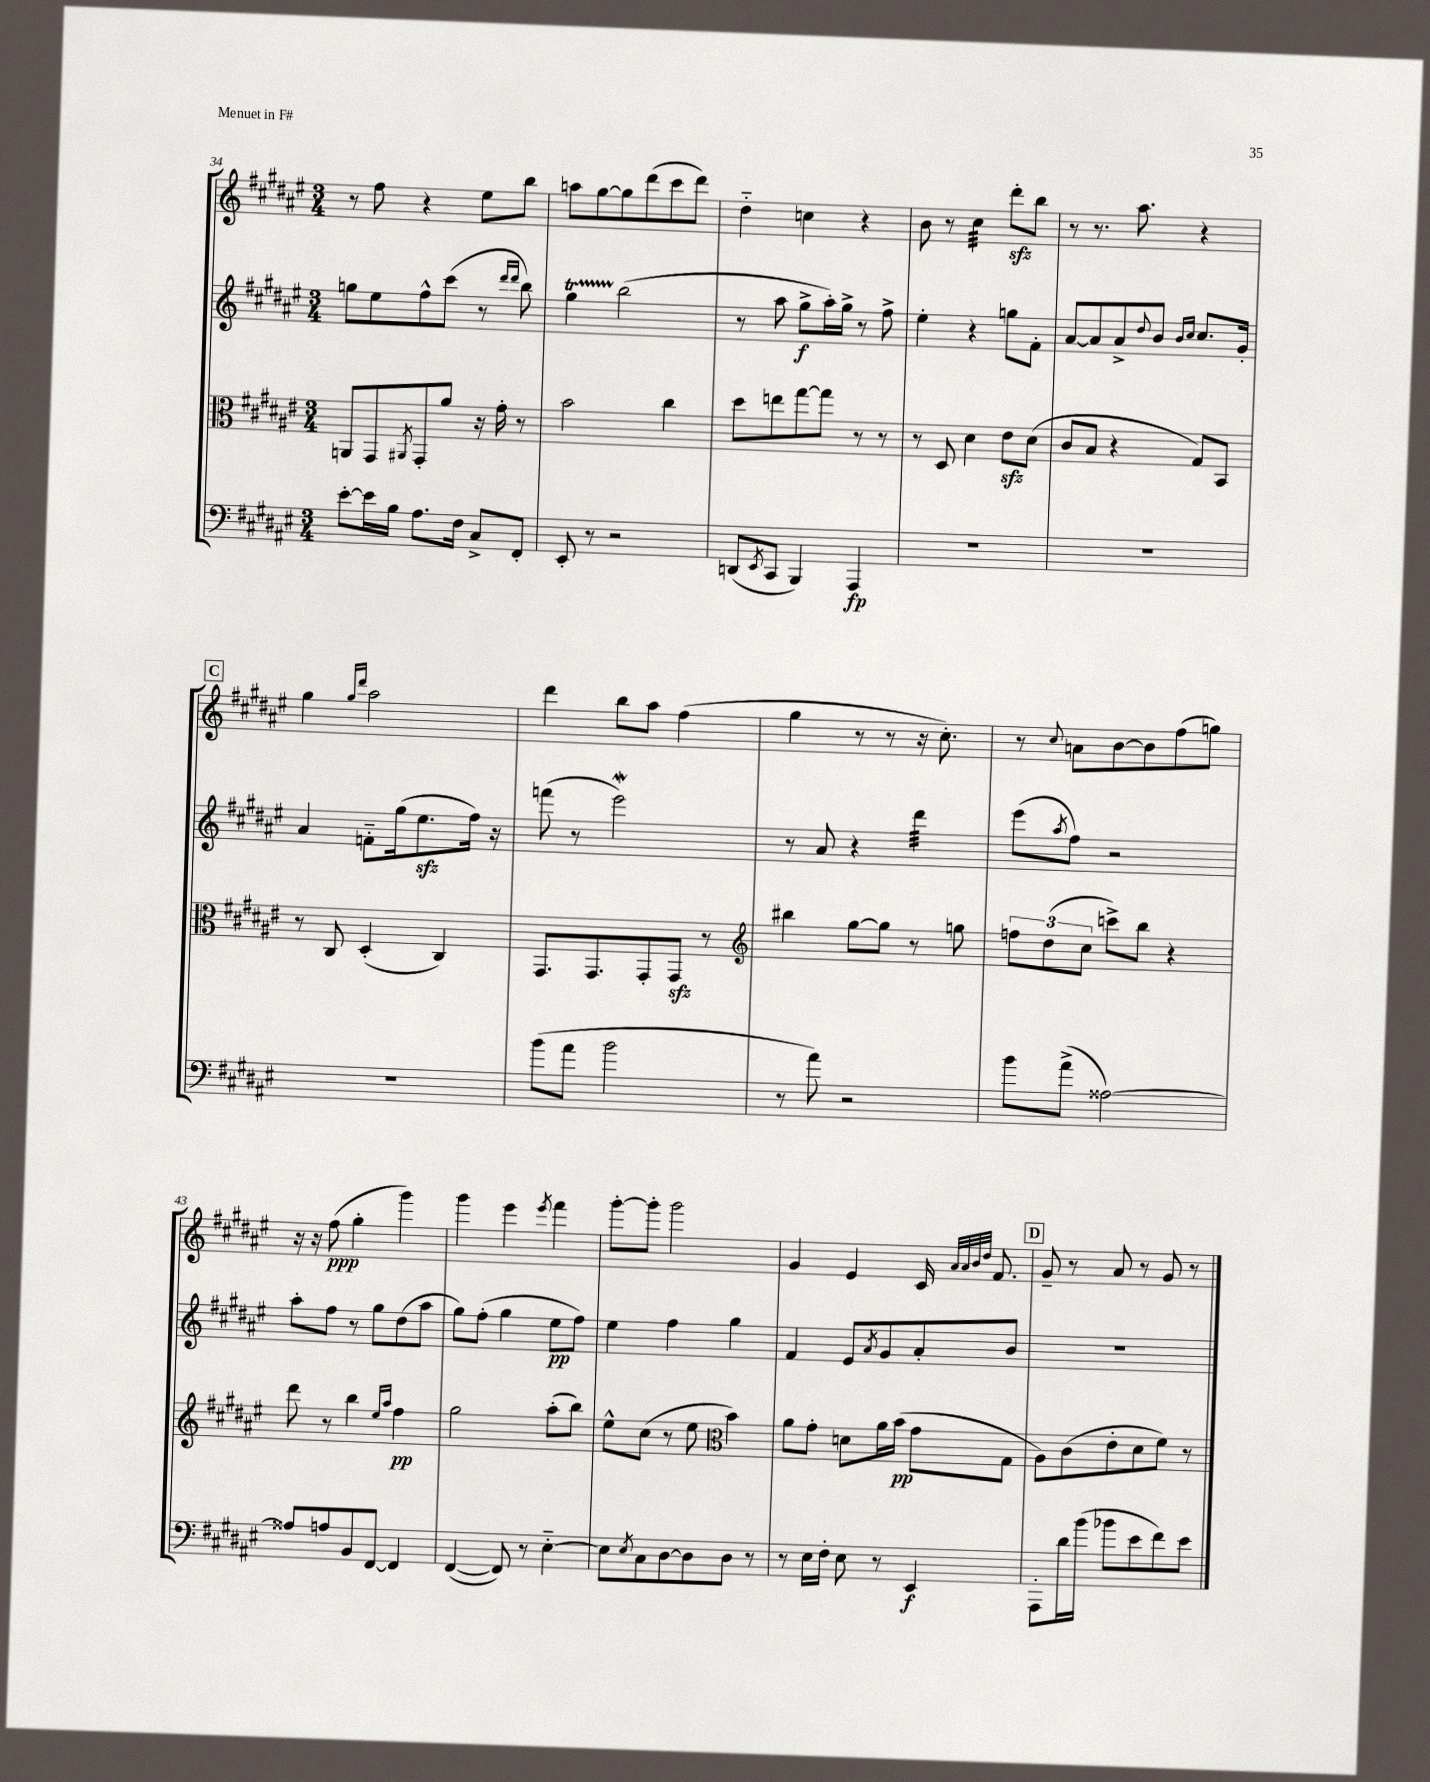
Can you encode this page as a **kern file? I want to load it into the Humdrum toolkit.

**kern	**kern	**kern	**kern
*staff4	*staff3	*staff2	*staff1
*clefF4	*clefC3	*clefG2	*clefG2
*k[f#c#g#d#a#e#]	*k[f#c#g#d#a#e#]	*k[f#c#g#d#a#e#]	*k[f#c#g#d#a#e#]
*M3/4	*M3/4	*M3/4	*M3/4
[8e#'	8AA	8gg	8r
16e#]	8GG#	8ee#	8ff#
16B	.	.	.
.	8qAA#	.	.
8.A#	8GG#'	8ff#^^	4r
.	8a#	(8ccc#	.
16F#	.	.	.
8C#^	16r	8r	8ee#
.	16g#'	.	.
.	.	16qqddd#	.
.	.	16qqddd#	.
8FF#'	8r	8bb)	8bb
=	=	=	=
8EE#'	2b	4gg#	8aa
8r	.	.	[8gg#
2r	.	(2bb	8gg#]
.	.	.	(8ddd#
.	4cc#	.	8ccc#
.	.	.	8ddd#)
=	=	=	=
(8DD	8dd#	8r	4dd#'~
8qEE#	.	.	.
8CC#	8ee	8aa#	.
4BBB)	[8gg#	8gg#^	4cc
.	8gg#]	16aa#')	.
.	.	16gg#^	.
4AAA#	8r	8r	4r
.	8r	8ff#^	.
=	=	=	=
2.r	8r	4ee#'	8b
.	8D#	.	8r
.	4d#	4r	4cc#
.	8e#	8gg	8ddd#'
.	(8d#	8f#'	8bb
=	=	=	=
2.r	8c#	[8a#	8r
.	8B	8a#]	8.r
.	4r	8a#^	.
.	.	.	8.aa#
.	.	8qqdd#	.
.	.	8b	.
.	.	16qqb	.
.	.	16qqcc#	.
.	8G#)	8.cc#	4r
.	8BB	.	.
.	.	16g#'	.
=	=	=	=
2.r	8r	4a#	4gg#
.	8C#	.	.
.	.	.	16qqgg#
.	.	.	16qqddd#
.	(4D#'	8f'~	2aa#
.	.	(16gg#	.
.	.	8.ee#	.
.	4C#)	.	.
.	.	16ff#)	.
.	.	16r	.
=	=	=	=
(8b	8.GG#	(8fff	4ddd#
8a#	.	8r	.
.	8.GG#	.	.
2b	.	2eee#)	8bb
.	8GG#'	.	8aa#
.	8GG#	.	(4ff#
.	8r	.	.
=	=	=	=
*	*clefG2	*	*
8r	4bb#	8r	4gg#
8a#)	.	8a#	.
2r	[8gg#	4r	8r
.	8gg#]	.	8r
.	8r	4ddd#	16r
.	.	.	8.cc#')
.	8gg	.	.
=	=	=	=
8b	12ff	(8eee#	8r
.	(12dd#	.	.
.	.	8qaa#	8qqcc#
(8a#^	.	8ff#)	8a
.	12cc#	.	.
[2A##)	8ccc^)	2r	[8b
.	8bb	.	8b]
.	4r	.	(8ff#
.	.	.	8gg)
=	=	=	=
8A##]	8ddd#	8aa#'	16r
.	.	.	16r
8A	8r	8ff#	(8ff#
8BB	4bb	8r	4gg#'
[8FF#	.	8gg#	.
.	16qqee#	.	.
.	16qqaa#	.	.
4FF#]	4ff#	(8dd#	4ggg#)
.	.	8aa#	.
=	=	=	=
([4FF#	2gg#	8gg#)	4ggg#
.	.	(8ff#'	.
8FF#])	.	4gg#	4eee#
8r	.	.	.
.	.	.	8qeee#
[4E#'~	(8aa#'	8ee#	4fff#
.	8bb)	8ff#)	.
=	=	=	=
8E#]	8ee#^^	4ee#	[8ggg#'
8qE#	.	.	.
8C#	(8cc#	.	8ggg#']
[8D#	8r	4ff#	2ggg#
8D#]	8ee#	.	.
*	*clefC3	*	*
8D#	4b)	4gg#	.
8r	.	.	.
=	=	=	=
8r	8a#	4f#	4g#
16E#	8g#'	.	.
16F#'	.	.	.
8E#	8d	8e#	4e#
.	.	8qa#	.
8r	16a#	8g#	.
.	(16b	.	.
4EE#	8g#	8a#'	16c#
.	.	.	32qqa#
.	.	.	32qqa#
.	.	.	32qqb
.	.	.	32qqdd#
.	.	.	8.f#
.	8G#	8b	.
=	=	=	=
8AAA#'	8A#)	2.r	8g#~
16d#	(8c#	.	8r
(16b	.	.	.
8b-	8e#'	.	8a#
8e#	8d#	.	8r
8f#)	8f#)	.	8g#
8e#	8r	.	8r
==	==	==	==
*-	*-	*-	*-
